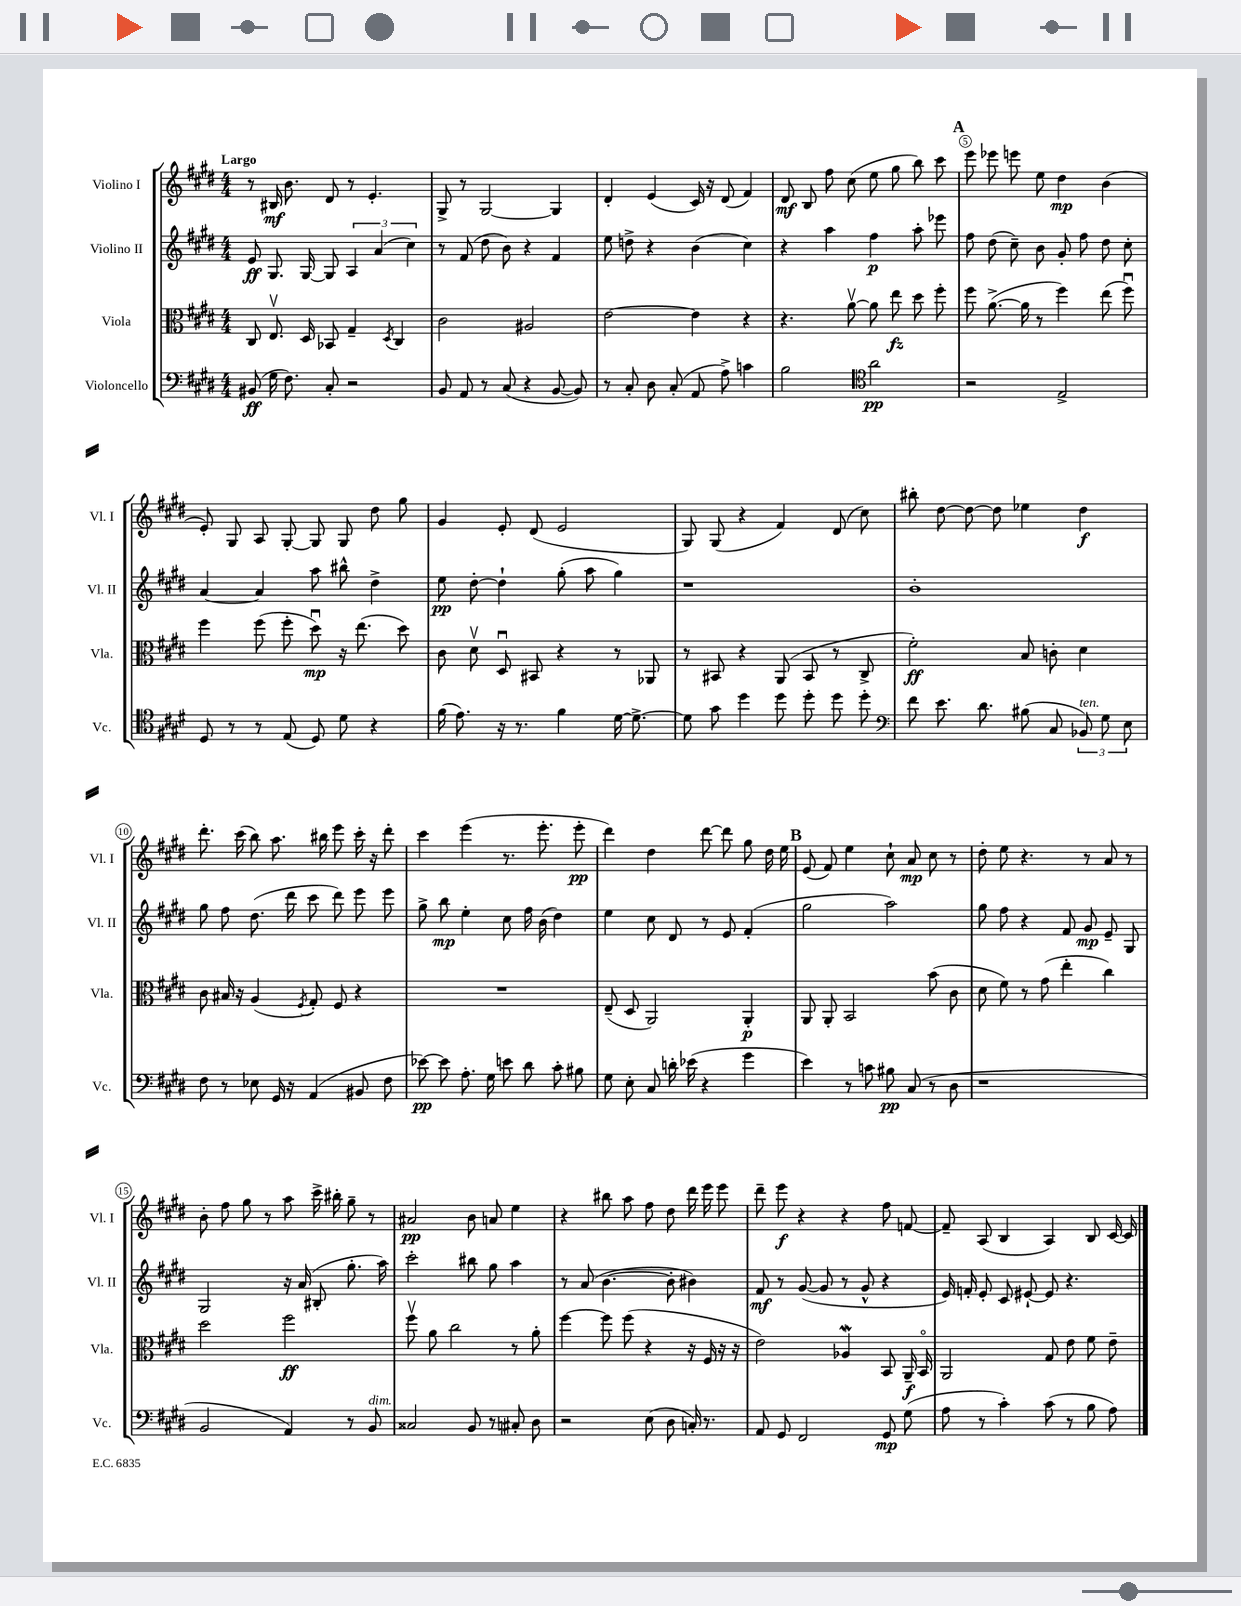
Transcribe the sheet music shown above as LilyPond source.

<<
\new StaffGroup <<
\new Staff = "s0" \with { instrumentName = "Violino I" shortInstrumentName = "Vl. I" } {
    \clef treble \key e \major \numericTimeSignature \time 4/4 \tempo "Largo"
    \autoBeamOff r8 bis16\mf b'8. dis'8 r8 e'4.-. |
    gis8-> r8 gis2~ gis4 |
    dis'4-. e'4( cis'16) r16 dis'8( fis'4) |
    dis'8\mf b8 fis''8 cis''8( e''8 gis''8 b''8) cis'''8 |
    \mark \markup { \bold "A" } e'''8 ees'''8 e'''8 e''8 dis''4\mp b'4( |
    e'8-.) gis8 a8 gis8~-. gis8 gis8 dis''8 gis''8 |
    gis'4 e'8-. dis'8( e'2 |
    gis8) gis8( r4 fis'4) dis'8( cis''8) |
    bis''8-. dis''8~ dis''8~ dis''8 ees''4 dis''4\f |
    dis'''8.-. cis'''16( b''8) a''8. bis''16 e'''8 cis'''16-. r16 dis'''8-. |
    cis'''4 e'''4( r8. e'''8.-. e'''8-.\pp |
    dis'''4) dis''4 dis'''8~ dis'''8 gis''8 dis''16 e''16 |
    \mark \markup { \bold "B" } e'8( fis'8) e''4 cis''8-! a'8\mp cis''8 r8 |
    dis''8-. e''8 r4. r8 a'8 r8 |
    b'8-. fis''8 gis''8 r8 a''8 cis'''16-> bis''16-. gis''8-- r8 |
    ais'2\pp b'8 a'8 e''4 |
    r4 bis''8 a''8 fis''8 dis''8 dis'''16 e'''16 e'''8 |
    dis'''8-- e'''8\f r4 r4 fis''8 f'8~ |
    f'8-- a8( b4 a4) b8 cis'16~ cis'16 \bar "|." |
}
\new Staff = "s1" \with { instrumentName = "Violino II" shortInstrumentName = "Vl. II" } {
    \clef treble \key e \major \numericTimeSignature \time 4/4
    \autoBeamOff e'8\ff gis8. gis16~ gis8 \tuplet 3/2 { a4 a'4( cis''4) } |
    r8 fis'8( dis''8 b'8) r4 fis'4 |
    e''8 d''8-> r4 b'4( cis''4) |
    r4 a''4 fis''4\p a''8-. ees'''8 |
    \mark \markup { \bold "A" } fis''8 dis''8( cis''8--) b'8 gis'8-. fis''8 dis''8 cis''8-. |
    a'4~ a'4 a''8 bis''8-^ dis''4-> |
    e''8\pp dis''8~-. dis''4-! gis''8-.( a''8 gis''4) |
    r1 |
    b'1-. |
    gis''8 fis''8 dis''8.( dis'''16 cis'''8 dis'''8) e'''8 e'''8 |
    gis''8-> b''8\mp e''4-. cis''8 fis''16 b'16( dis''4) |
    e''4 cis''8 dis'8 r8 e'8 fis'4-.( |
    \mark \markup { \bold "B" } gis''2 a''2) |
    gis''8 fis''8 r4 fis'8 gis'8\mp e'8-- gis8 |
    gis2 r16 a'16( bis8-. gis''8.-. a''16) |
    cis'''2-. bis''8 gis''8 a''4 |
    r8 a'8( b'4.~ b'8-. bis'4) |
    fis'8\mf r8 gis'8~( gis'8 r8 gis'8-^ r4 |
    e'16) f'16-. e'8-. cis'8 eis'8~-! eis'8 r4. \bar "|." |
}
\new Staff = "s2" \with { instrumentName = "Viola" shortInstrumentName = "Vla." } {
    \clef alto \key e \major \numericTimeSignature \time 4/4
    \autoBeamOff cis8 e8.\upbow dis16 bes,8 gis4-- \acciaccatura { dis8 } cis4 |
    cis'2 ais2 |
    e'2~ e'4 r4 |
    r4. a'8~\upbow a'8 e''8\fz dis''8 fis''8-. |
    \mark \markup { \bold "A" } fis''8 a'8.~->( a'16 r8 fis''4) e''8( fis''8\downbow) |
    fis''4 fis''8( fis''8-. dis''8\downbow\mp) r16 e''8.( dis''8) |
    cis'8 dis'8\upbow dis8\downbow bis,8 r4 r8 aes,8 |
    r8 bis,8 r4 a,8( bis,8 r8 cis8-> |
    fis'2-.\ff) b8 c'8-. dis'4 |
    cis'8 bis16 r16 a4( \acciaccatura { fis8 } gis8-.) fis8 r4 |
    R1 |
    e8--( dis8 a,2) a,4-.\p |
    \mark \markup { \bold "B" } a,8 a,8-. b,2 b'8( cis'8 |
    dis'8 fis'8) r8 gis'8( e''4-. cis''4) |
    dis''2 fis''2\ff |
    fis''8\upbow a'8 cis''2 r8 a'8-. |
    fis''4~ fis''8 fis''8( r4 r16 fis16 r16 r16 |
    e'2) aes4\mordent b,8 a,16--\f b,16\flageolet |
    a,2 gis8 e'8 fis'8 e'8-- \bar "|." |
}
\new Staff = "s3" \with { instrumentName = "Violoncello" shortInstrumentName = "Vc." } {
    \clef bass \key e \major \numericTimeSignature \time 4/4
    \autoBeamOff bis,8\ff( gis16 fis8.) cis8-. r2 |
    b,8 a,8 r8 cis8( r4 b,8~ b,8) |
    r8 cis8-. dis8 cis8-.( a,8 a8->) c'4 |
    b2 \clef tenor a'2\pp |
    \mark \markup { \bold "A" } r2 e2-> |
    dis8 r8 r8 e8( dis8) dis'8 r4 |
    fis'16( e'8.) r16 r8. fis'4 dis'16~ dis'8.~-> |
    dis'8 gis'8 dis''4 dis''8 dis''8-. dis''8 dis''8-. |
    \clef bass fis'8 e'8. dis'8. bis8( cis8 \tuplet 3/2 { bes,8^\markup { \italic "ten." }) gis8 e8 } |
    fis8 r8 ees8 gis,16 r16 a,4( bis,8 fis8 |
    ees'8~\pp) ees'8 a8.-. gis16 e'8 dis'8 cis'8-. bis8 |
    gis8 e8-. cis8 d'16-. ees'16( r4 gis'4 |
    \mark \markup { \bold "B" } e'4) r8 c'8 bis8\pp cis8( r8 dis8 |
    r1 |
    b,2 a,4) r8 b,8^\markup { \italic "dim." } |
    cisis2 b,8 r8 cis8-. dis8 |
    r2 e8( dis8 c16-.) r8. |
    a,8 gis,8 fis,2 gis,8\mp gis8( |
    a8 r8 cis'4-.) cis'8( r8 b8 a8) \bar "|." |
}
>>
>>
\layout { \context { \Score \override BarNumber.break-visibility = ##(#f #t #t) barNumberVisibility = #(every-nth-bar-number-visible 5) \override BarNumber.stencil = #(make-stencil-circler 0.1 0.3 ly:text-interface::print) } }
